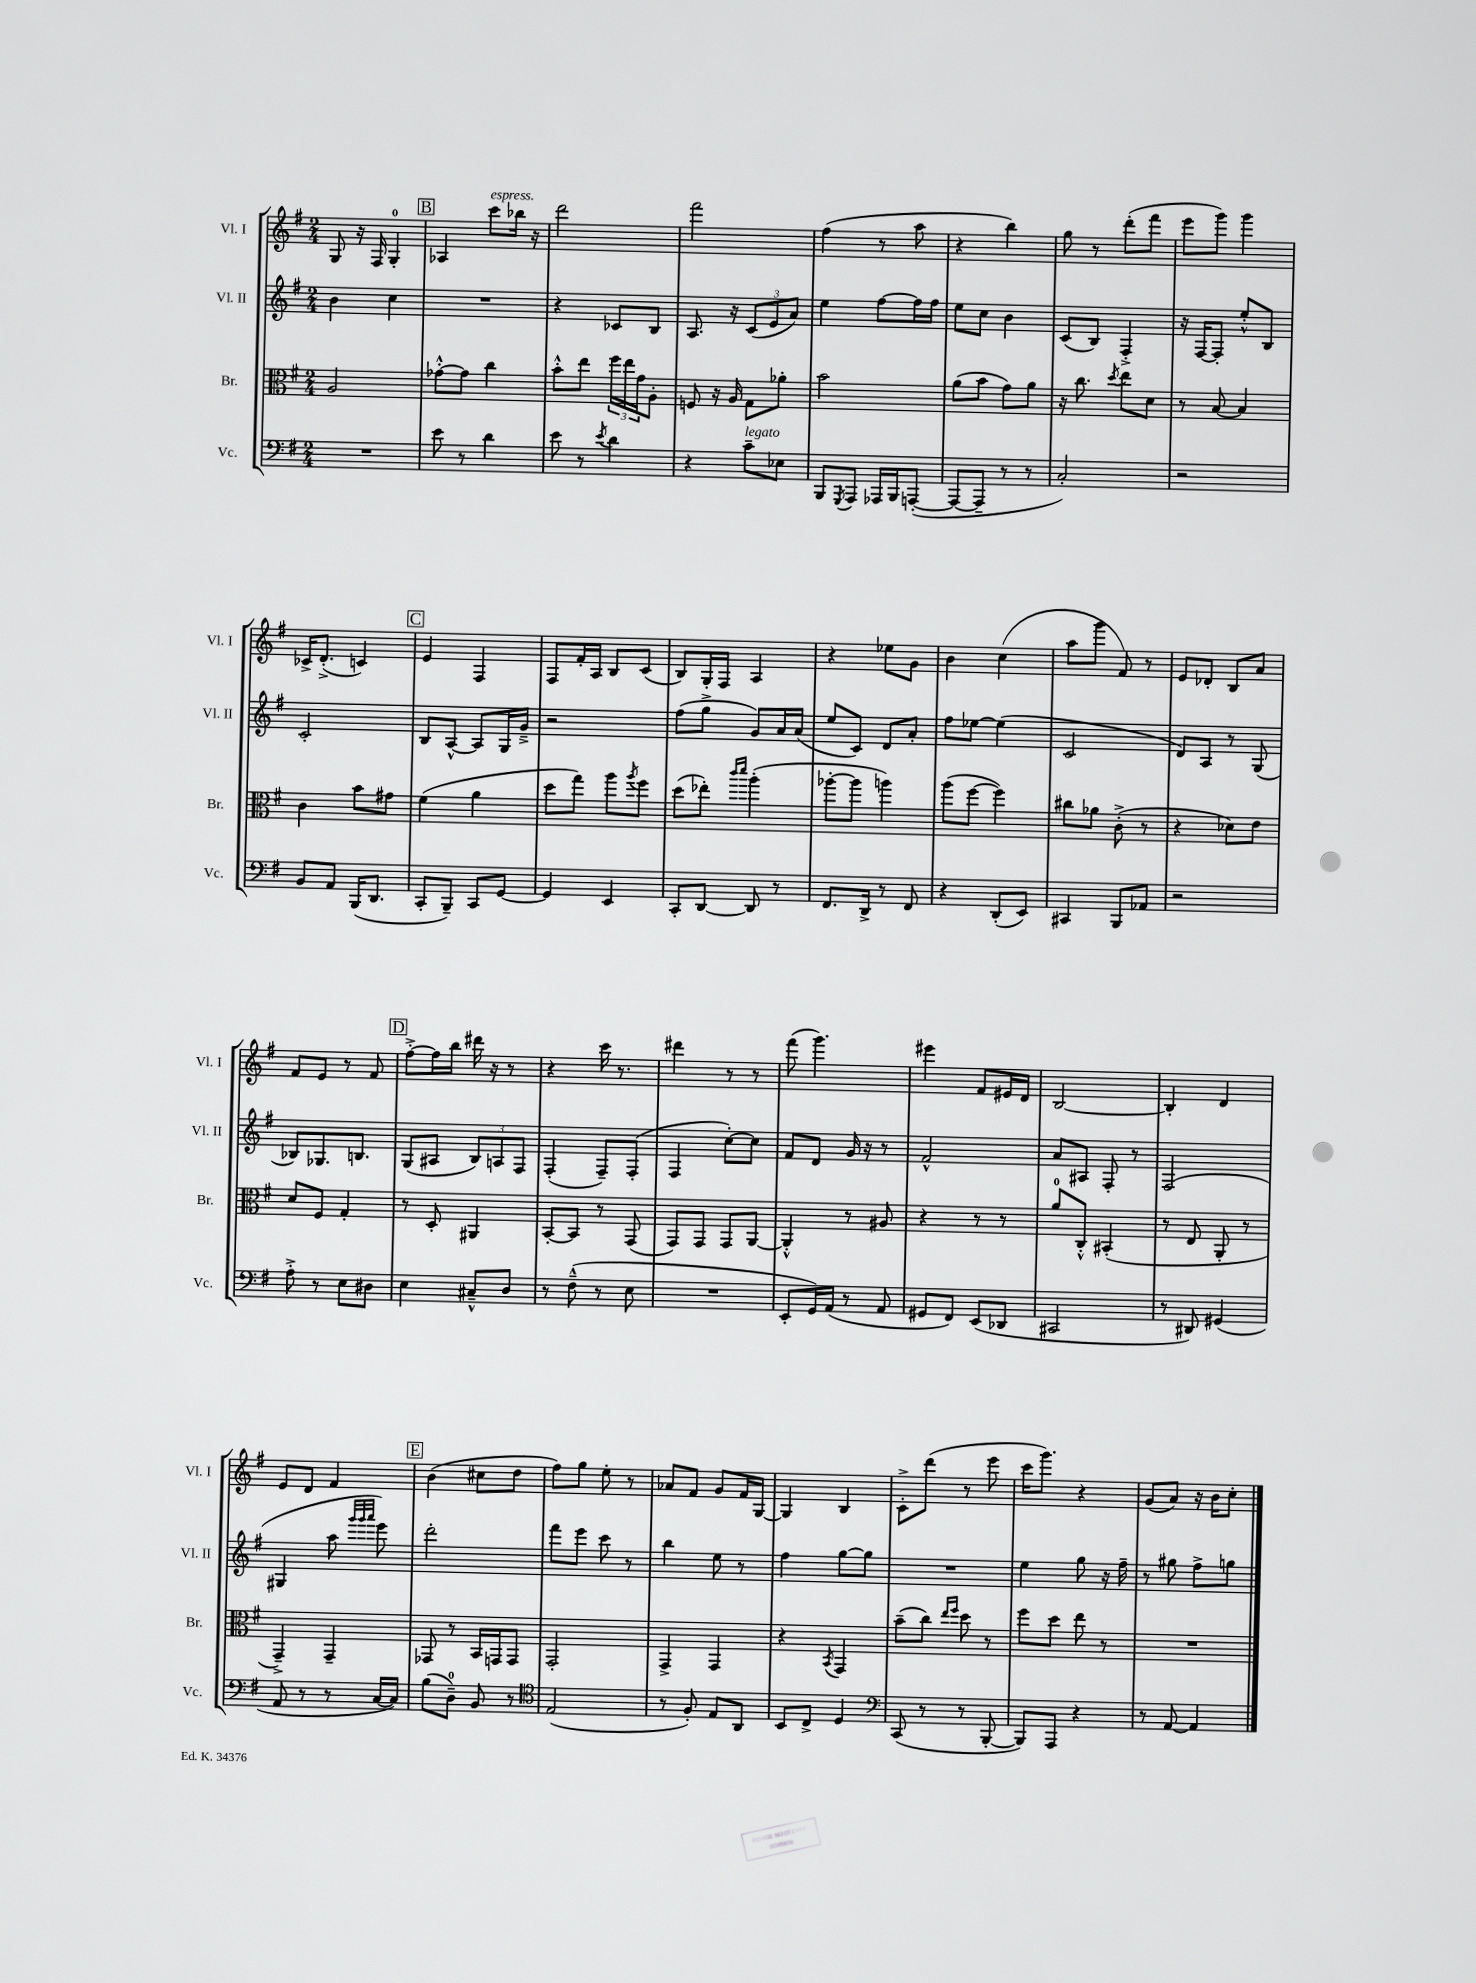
<<
\new StaffGroup <<
\new Staff = "s0" \with { instrumentName = "Vl. I" shortInstrumentName = "Vl. I" } {
    \clef treble \key g \major \numericTimeSignature \time 2/4
    g8 r16 fis16 g4-0-. |
    \mark \markup { \box "B" } aes4 c'''8^\markup { \italic "espress." } bes''16 r16 |
    d'''2 |
    fis'''2 |
    fis''4( r8 a''8 |
    r4 b''4) |
    g''8 r8 d'''8-.( fis'''8 |
    e'''8 g'''8) g'''4 |
    ces'16-> d'8.-.->( c'4) |
    \mark \markup { \box "C" } e'4 fis4 |
    fis8 fis'16-. a16 b8 c'8( |
    b8) g16-. fis16 a4 |
    r4 ees''8 g'8 |
    b'4 c''4( |
    a''8 g'''8 fis'8) r8 |
    e'8 des'8-. b8 a'8 |
    fis'8 e'8 r8 fis'8 |
    \mark \markup { \box "D" } fis''8~-.-> fis''16 b''16 dis'''16 r16 r8 |
    r4 c'''16 r8. |
    dis'''4 r8 r8 |
    fis'''8( g'''4.) |
    eis'''4 fis'8 eis'16 d'16 |
    b2~ |
    b4-. d'4 |
    e'8 d'8 fis'4 |
    \mark \markup { \box "E" } b'4( cis''8 d''8 |
    fis''8) g''8 e''8-. r8 |
    aes'8 fis'8 g'8 fis'16 g16~ |
    g4 b4 |
    c'8-.-> d'''8( r8 e'''8 |
    c'''16 g'''8.) r4 |
    g'8( a'8) r16 b'16 c''8-. \bar "|." |
}
\new Staff = "s1" \with { instrumentName = "Vl. II" shortInstrumentName = "Vl. II" } {
    \clef treble \key g \major \numericTimeSignature \time 2/4
    b'4 c''4 |
    \mark \markup { \box "B" } R2 |
    r4 ces'8 b8 |
    a8. r16 \tuplet 3/2 { c'8( e'8 a'8) } |
    e''4 fis''8~ fis''16 fis''16 |
    e''8 c''8 b'4 |
    c'8( b8) fis4-.-> |
    r16 fis16~ fis8-. e''8-.-^ b8 |
    c'2-. |
    \mark \markup { \box "C" } b8 a8~-^ a8 g16 g'16---> |
    r2 |
    fis''8( g''8-> g'8) a'16 a'16( |
    e''8 c'8) d'8 a'8-. |
    fis''8 ees''8~ ees''4( |
    c'2 |
    d'8) a8 r8 g8( |
    bes8) ges8. b8. |
    \mark \markup { \box "D" } g8( ais8 \tuplet 3/2 { b8) a8 fis8 } |
    fis4-.( fis8--) fis8-.( |
    fis4 c''8~-.) c''8 |
    fis'8 d'8 g'16 r16 r8 |
    fis'2-^ |
    a'8 ais8 fis8-. r8 |
    fis2( |
    gis4 a''8 \grace { g'''32 g'''32 a'''32 } e'''8) |
    \mark \markup { \box "E" } d'''2-. |
    fis'''8 e'''8 c'''8 r8 |
    b''4 e''8 r8 |
    fis''4 g''8~ g''8 |
    R2 |
    e''4 g''8 r16 fis''16-- |
    r8 gis''8 fis''8-> g''8 \bar "|." |
}
\new Staff = "s2" \with { instrumentName = "Br." shortInstrumentName = "Br." } {
    \clef alto \key g \major \numericTimeSignature \time 2/4
    a2 |
    \mark \markup { \box "B" } ges'8~-.-^ ges'8 c''4 |
    b'8-.-^ e''8 \tuplet 3/2 { fis''16 e''16 g'16 } a8-. |
    f8 r16 a16 g8 aes'8-. |
    b'2 |
    a'8( b'8 g'8) a'8 |
    r16 c''8. \acciaccatura { d''8 } e''8 d'8 |
    r8 b8~ b4 |
    c'4 b'8 gis'8 |
    \mark \markup { \box "C" } fis'4( a'4 |
    d''8 g''8) a''8 \acciaccatura { a''8 } fis''8 |
    d''8( ees''8-.) \grace { c'''16 d'''16 } a''4-.( |
    aes''8~-. aes''8 a''4) |
    a''8( fis''8~ fis''4) |
    cis''8 aes'8 c'8-.->( r8 |
    r4 des'8) e'8 |
    d'8 fis8 g4-. |
    \mark \markup { \box "D" } r8 d8-. ais,4 |
    b,8~-. b,8 r8 g,8( |
    g,8) g,8 g,8 a,8~ |
    a,4-.-^ r8 ais8 |
    r4 r8 r8 |
    a'8-0 c8-.-^ bis,4-.( |
    r8 e8 a,8-. r8 |
    g,4--->) g,4-- |
    \mark \markup { \box "E" } ges,8 r8 b,16 g,16 g,8 |
    g,2-. |
    g,4-> g,4 |
    r4 \acciaccatura { b,8 } g,4 |
    b'8--( c''8) \grace { e''16 fis''16 } d''8 r8 |
    fis''8 d''8 e''8 r8 |
    R2 \bar "|." |
}
\new Staff = "s3" \with { instrumentName = "Vc." shortInstrumentName = "Vc." } {
    \clef bass \key g \major \numericTimeSignature \time 2/4
    R2 |
    \mark \markup { \box "B" } e'8 r8 d'4 |
    e'8 r8 \acciaccatura { e'8 } d'4 |
    r4 c'8--^\markup { \italic "legato" } ees8 |
    b,,8 \acciaccatura { g,,8 } a,,8 aes,,16 b,,16 a,,8~-.( |
    a,,8~ a,,8-- r8 r8 |
    c2-.) |
    r2 |
    b,8 a,8 b,,16( d,8. |
    \mark \markup { \box "C" } c,8-. b,,8--) c,8 g,8~ |
    g,4 e,4 |
    c,8-. d,8~ d,8 r8 |
    fis,8. d,16-> r8 fis,8 |
    r4 d,8-.( e,8) |
    cis,4 b,,8 aes,8 |
    r2 |
    a8-.-> r8 e8 dis8 |
    \mark \markup { \box "D" } e4 cis8---^ d8 |
    r8 fis8---^( r8 e8 |
    R2 |
    e,8-. g,16) a,16( r8 a,8 |
    gis,8 fis,8) e,8( des,8 |
    cis,2 |
    r8 dis,8) gis,4( |
    a,8 r8 r8 c16~ c16) |
    \mark \markup { \box "E" } b8( d8-0--) b,8 r8 |
    \clef tenor e2( |
    r8 fis8-.) e8 a,8 |
    b,8 c8-> d4 |
    \clef bass c,8( r8 r8 b,,8~-. |
    b,,8) a,,8 r4 |
    r8 a,8~ a,4 \bar "|." |
}
>>
>>
\layout { \context { \Score \remove "Bar_number_engraver" } }
